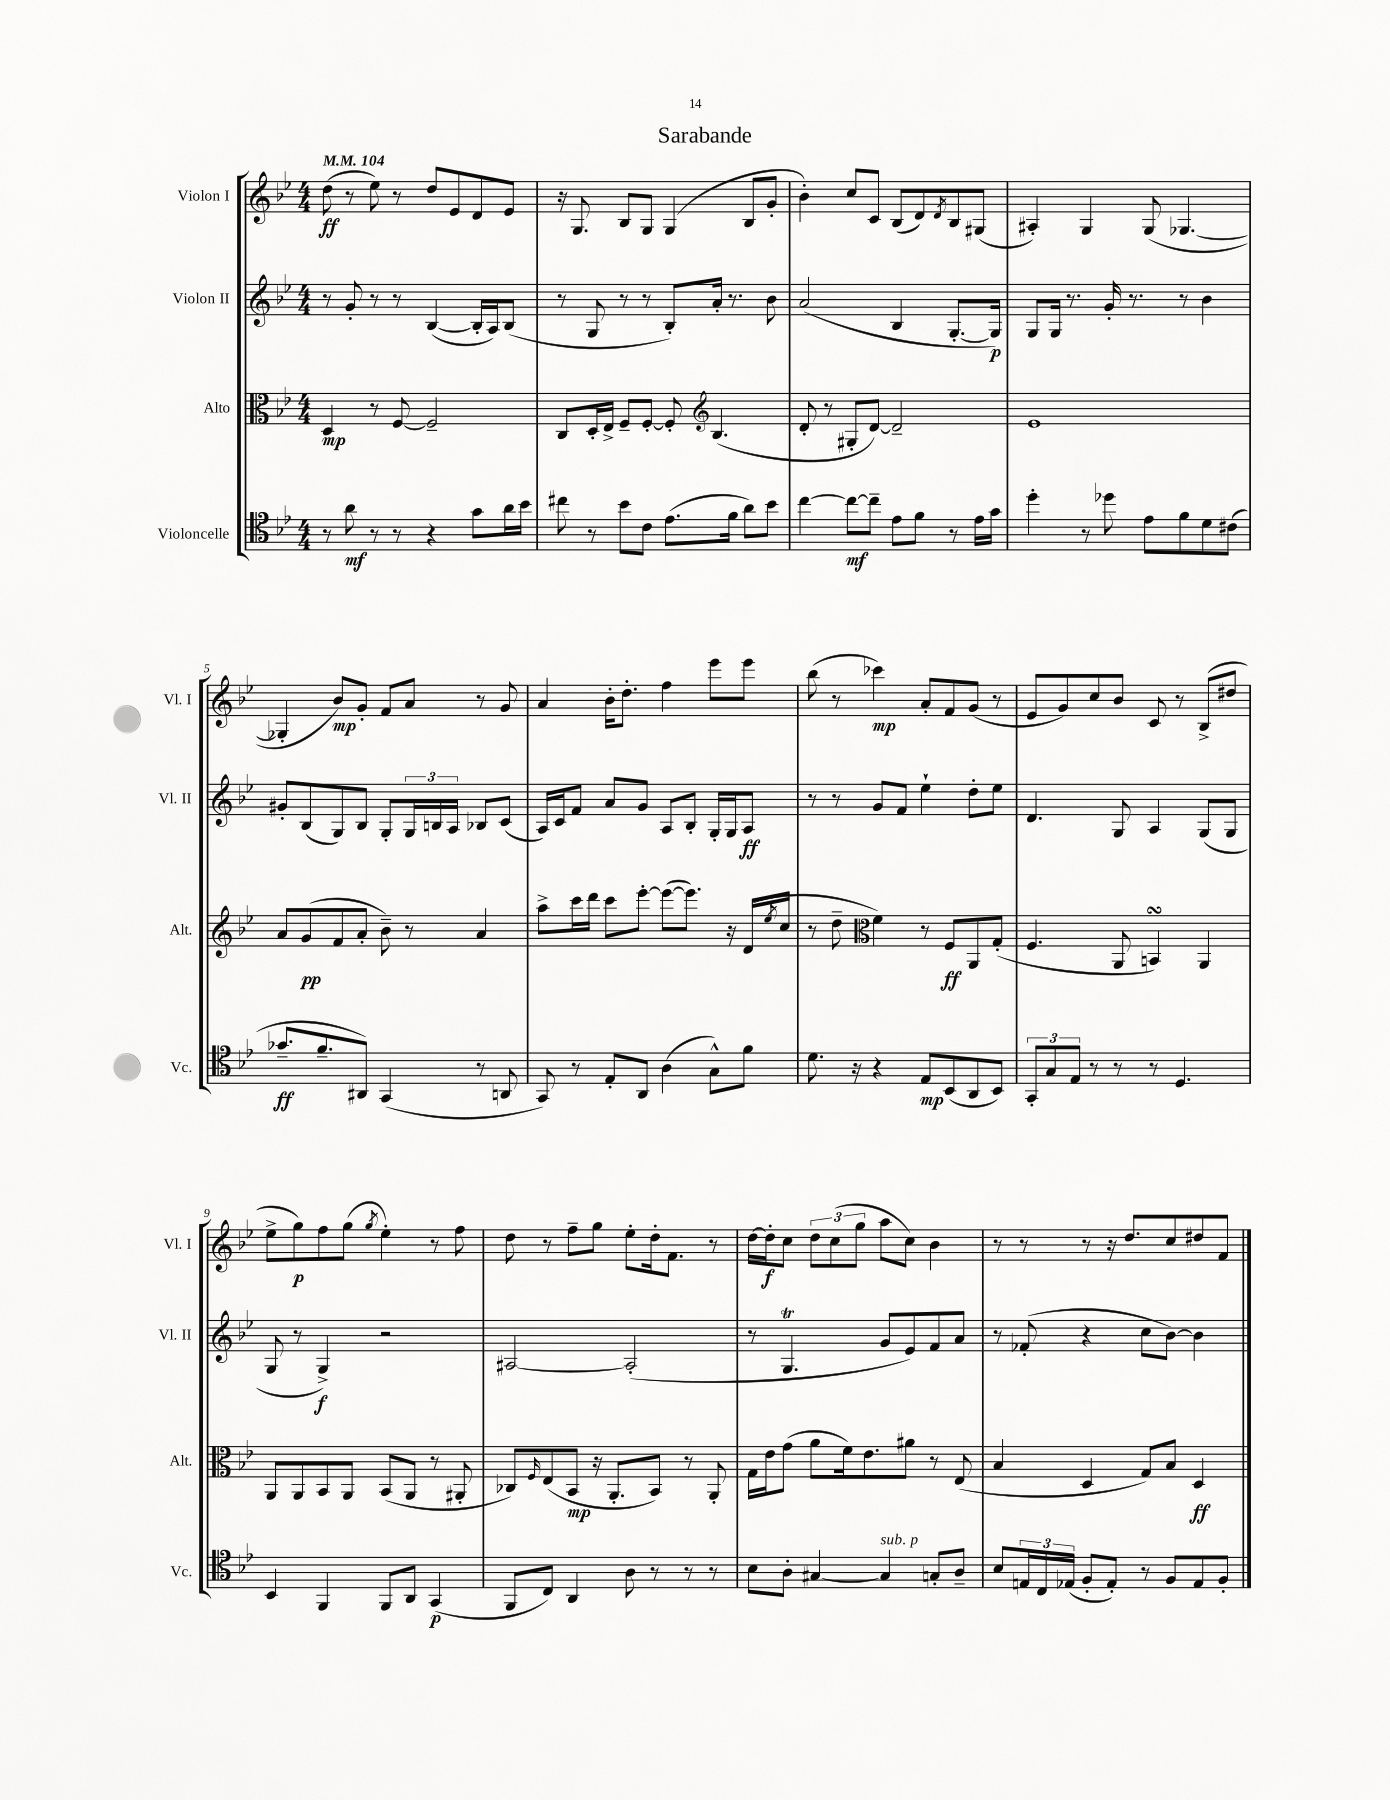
\header { title = "Sarabande" }
<<
\new StaffGroup <<
\new Staff = "s0" \with { instrumentName = "Violon I" shortInstrumentName = "Vl. I" } {
    \clef treble \key bes \major \numericTimeSignature \time 4/4 \tempo 4 = 104
    d''8\ff( r8 ees''8) r8 d''8 ees'8 d'8 ees'8 |
    r16 g8. bes8 g8 g4( bes8 g'8-. |
    bes'4-.) c''8 c'8 bes8( d'8) \acciaccatura { d'8 } bes8 gis8( |
    ais4-.) g4 g8( ges4.~ |
    ges4-. bes'8\mp) g'8-. f'8 a'8 r8 g'8 |
    a'4 bes'16-. d''8.-. f''4 ees'''8 ees'''8 |
    bes''8( r8 ces'''4\mp) a'8-. f'8 g'8( r8 |
    ees'8 g'8) c''8 bes'8 c'8 r8 bes8->( dis''8 |
    ees''8-> g''8\p) f''8 g''8( \acciaccatura { g''8 } ees''4-.) r8 f''8 |
    d''8 r8 f''8-- g''8 ees''8-. d''16-. f'8. r8 |
    d''16~ d''16-.\f c''8 \tuplet 3/2 { d''8 c''8( g''8 } a''8 c''8) bes'4 |
    r8 r8 r8 r16 d''8. c''8 dis''8 f'8 \bar "|." |
}
\new Staff = "s1" \with { instrumentName = "Violon II" shortInstrumentName = "Vl. II" } {
    \clef treble \key bes \major \numericTimeSignature \time 4/4
    r8 g'8-. r8 r8 bes4~( bes16-. a16) bes8( |
    r8 g8 r8 r8 bes8-.) a'16-. r8. bes'8 |
    a'2( bes4 g8.~-. g16\p) |
    g8 g16 r8. g'16-. r8. r8 bes'4 |
    gis'8-. bes8( g8) bes8 g8-. \tuplet 3/2 { g16 b16 a16 } bes8 c'8( |
    a16) c'16 f'8 a'8 g'8 a8 bes8-. g16-. g16 a8\ff |
    r8 r8 g'8 f'8 ees''4-! d''8-. ees''8 |
    d'4. g8 a4 g8( g8 |
    g8 r8 g4->\f) r2 |
    ais2~ ais2-.( |
    r8 g4.\trill g'8 ees'8) f'8 a'8 |
    r8 fes'8-.( r4 c''8 bes'8~) bes'4 \bar "|." |
}
\new Staff = "s2" \with { instrumentName = "Alto" shortInstrumentName = "Alt." } {
    \clef alto \key bes \major \numericTimeSignature \time 4/4
    d4\mp r8 f8~ f2-- |
    c8 d16-. ees16-> f8-- f8~-. f8-. \clef treble bes4.( |
    d'8-. r8 gis8-. d'8~) d'2-- |
    ees'1 |
    a'8 g'8\pp( f'8 a'8-. bes'8--) r8 a'4 |
    a''8-> c'''16 d'''16 c'''8 ees'''8~-. ees'''8~( ees'''8.) r16 d'16( \acciaccatura { ees''8 } c''16 |
    r8 d''8-- \clef alto f'4) r8 f8\ff a,8 g8-.( |
    f4. a,8 b,4\turn) a,4 |
    a,8 a,8 bes,8 a,8 bes,8( a,8 r8 ais,8-. |
    ces8) \grace { f16 } ees8( bes,8\mp r16 a,8.-. bes,8) r8 a,8-. |
    g16 ees'16 g'8( a'8 f'16) ees'8. ais'8 r8 ees8( |
    bes4 d4 g8) bes8 d4\ff \bar "|." |
}
\new Staff = "s3" \with { instrumentName = "Violoncelle" shortInstrumentName = "Vc." } {
    \clef tenor \key bes \major \numericTimeSignature \time 4/4
    r8 a'8\mf r8 r8 r4 g'8 a'16 bes'16 |
    cis''8 r8 bes'8 c'8 ees'8.( f'16 a'8) bes'8 |
    c''4~ c''8~\mf c''8-- ees'8 f'8 r8 ees'16 g'16 |
    d''4-. r8 des''8 ees'8 f'8 d'8 cis'8( |
    ges'8.--\ff f'8.-- ais,8) g,4( r8 a,8 |
    g,8) r8 ees8-. a,8 a4( g8-^) f'8 |
    d'8. r16 r4 ees8\mp bes,8( a,8 bes,8) |
    \tuplet 3/2 { g,8-. g8 ees8 } r8 r8 r8 d4. |
    bes,4 f,4 f,8 a,8 g,4\p( |
    f,8 c8) a,4 a8 r8 r8 r8 |
    bes8 a8-. gis4~ gis4^\markup { \italic "sub. p" } g8-. a8-- |
    bes8 \tuplet 3/2 { e16 c16 ees16( } f8-. ees8-.) r8 f8 ees8 f8-. \bar "|." |
}
>>
>>
